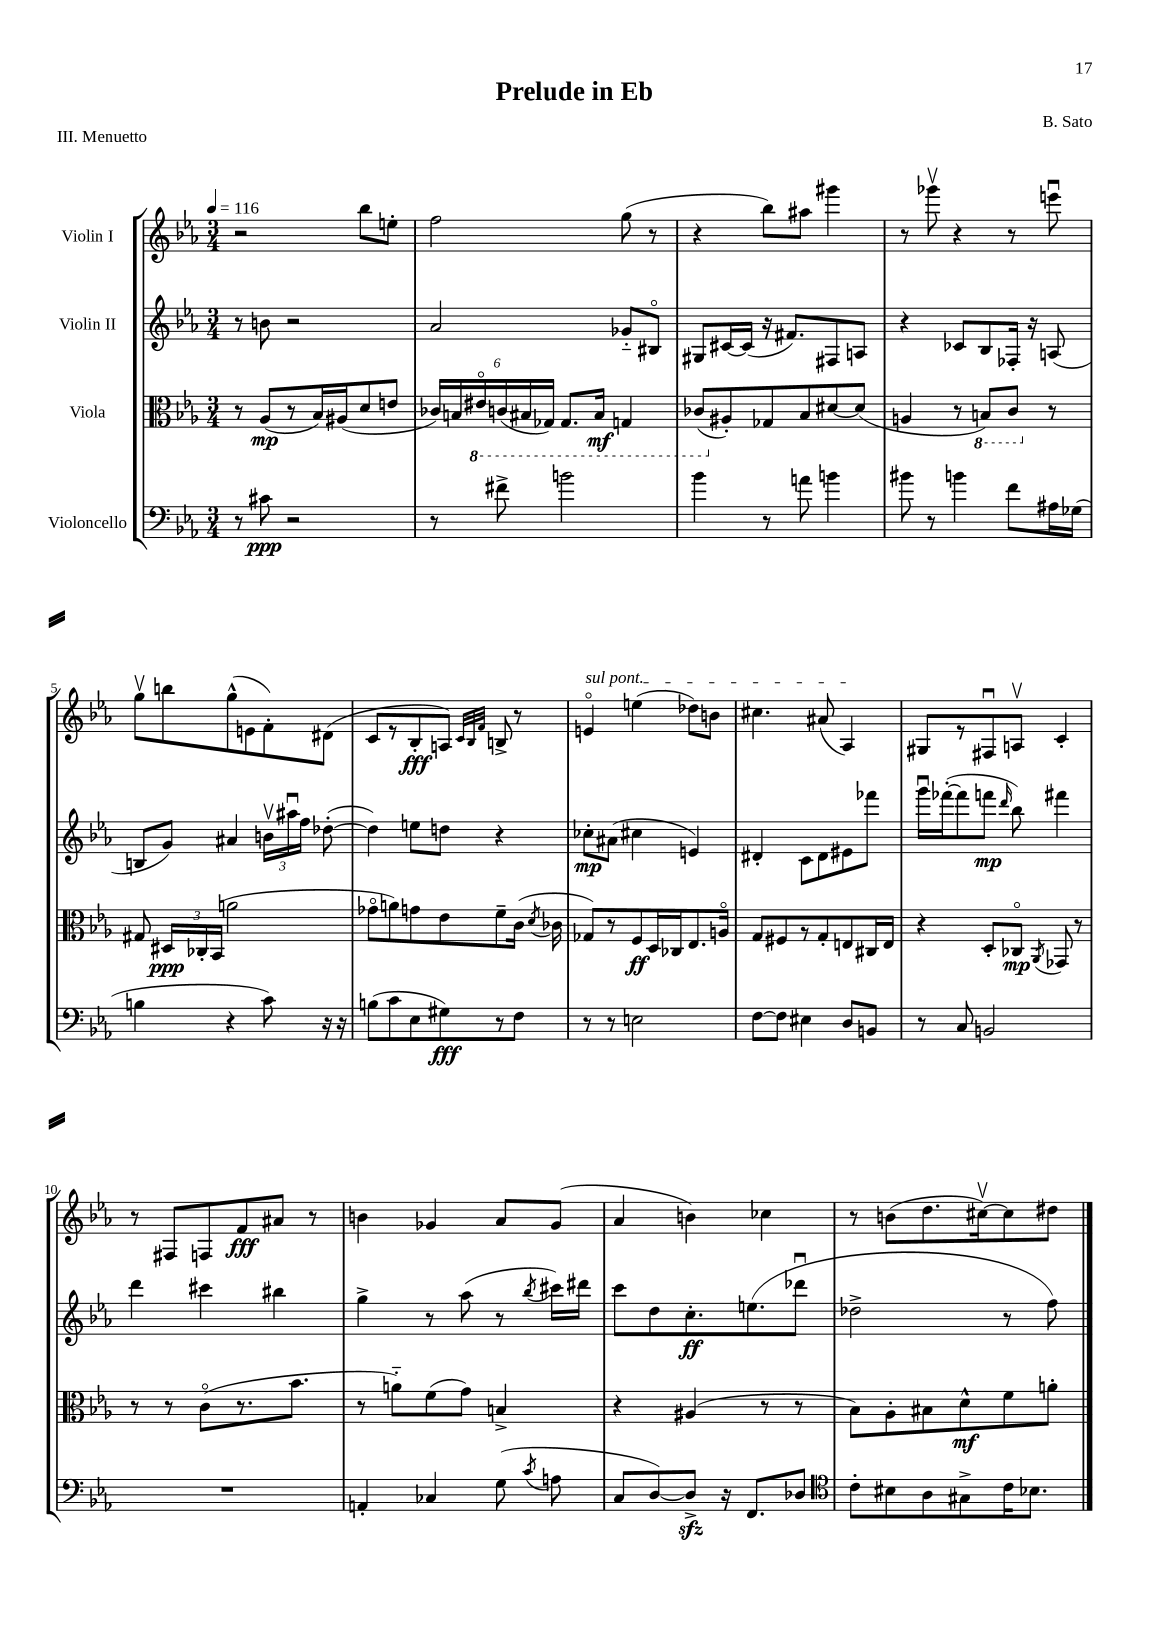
\header { title = "Prelude in Eb" composer = "B. Sato" piece = "III. Menuetto" }
<<
\new StaffGroup <<
\new Staff = "s0" \with { instrumentName = "Violin I" } {
    \clef treble \key ees \major \numericTimeSignature \time 3/4 \tempo 4 = 116
    \autoBeamOff r2 bes''8[ e''8]-. |
    f''2 g''8( r8 |
    r4 bes''8[) ais''8] gis'''4 |
    r8 ges'''8\upbow r4 r8 e'''8\downbow |
    g''8[\upbow b''8 g''8-^( e'8 f'8-.) dis'8]( |
    c'8[ r8 bes8-.\fff a8]) \grace { c'32[ bes32 f'32] } b8-> r8 |
    \once \override TextSpanner.bound-details.left.text = \markup { \italic "sul pont." } e'4\flageolet\startTextSpan e''4( des''8[) b'8] |
    cis''4. ais'8( aes4\stopTextSpan) |
    gis8[ r8 fis8\downbow a8]\upbow c'4-. |
    r8 fis8[ f8 f'8\fff ais'8] r8 |
    b'4 ges'4 aes'8[ ges'8]( |
    aes'4 b'4) ces''4 |
    r8 b'8[( d''8. cis''16~\upbow) cis''8 dis''8] \bar "|." |
}
\new Staff = "s1" \with { instrumentName = "Violin II" } {
    \clef treble \key ees \major \numericTimeSignature \time 3/4
    \autoBeamOff r8 b'8 r2 |
    aes'2 ges'8[-_ bis8]\flageolet |
    gis8[ cis'16~ cis'16]( r16 fis'8.[) fis8 a8] |
    r4 ces'8[ bes8 fes16]-. r16 a8( |
    b8[ g'8]) ais'4 \tuplet 3/2 { b'16[\upbow ais''16\downbow f''16] } des''8~-.( |
    des''4) e''8[ d''8] r4 |
    ces''8[-.\mp ais'8]( cis''4 e'4) |
    dis'4-. c'8[ dis'8 eis'8 fes'''8] |
    g'''16[\downbow fes'''16~-.( fes'''8 f'''8]\mp \grace { d'''16 } bes''8) fis'''4 |
    d'''4 cis'''4 bis''4 |
    g''4-> r8 aes''8( r8 \acciaccatura { bes''8 } cis'''16[) dis'''16] |
    c'''8[ d''8 c''8.-.\ff e''8.( des'''8]\downbow |
    des''2-> r8 f''8) \bar "|." |
}
\new Staff = "s2" \with { instrumentName = "Viola" } {
    \clef alto \key ees \major \numericTimeSignature \time 3/4
    \autoBeamOff r8 aes8[\mp( r8 bes16) ais16( d'8 e'8] |
    \tuplet 6/4 { ces'16[) b16 \ottava #-1 eis16\flageolet c!16( bis,16 ges,16]) } ges,8.[ bis,16]\mf g,4 |
    ces8[( \ottava #0 ais8-.) ges8 bes8 dis'8~ dis'8]( |
    a4 r8 \ottava #-1 b,8[) c8] \ottava #0 r8 |
    gis8 \tuplet 3/2 { dis16[\ppp ces16-. bes,16]( } a'2 |
    ges'8[\flageolet a'8) g'8 ees'8 f'8-- c'16]( \acciaccatura { d'8 } ces'16 |
    ges8[) r8 f8\ff d16 ces16 ees8. a16]\flageolet |
    g8[ fis8 r8 g8-. e8 cis16 e16] |
    r4 d8[-. ces8]\flageolet\mp \acciaccatura { aes,8 } ges,8 r8 |
    r8 r8 c'8[\flageolet( r8. bes'8.] |
    r8 a'8[-_) f'8( g'8]) b4-> |
    r4 ais4( r8 r8 |
    bes8[) aes8-. bis8 d'8-^\mf f'8 a'8]-. \bar "|." |
}
\new Staff = "s3" \with { instrumentName = "Violoncello" } {
    \clef bass \key ees \major \numericTimeSignature \time 3/4
    \autoBeamOff r8 cis'8\ppp r2 |
    r8 fis'8-> b'2 |
    bes'4 r8 a'8 b'4 |
    bis'8 r8 b'4 f'8[ ais16 ges16]( |
    b4 r4 c'8) r16 r16 |
    b8[( c'8 ees8 gis8\fff) r8 f8] |
    r8 r8 e2 |
    f8[~ f8] eis4 d8[ b,8] |
    r8 c8 b,2 |
    R2. |
    a,4-. ces4 g8( \acciaccatura { c'8 } a8 |
    c8[ d8~) d8]->\sfz r16 f,8.[ des8] |
    \clef tenor c'8[-. bis8 aes8 gis8-> c'16 bes8.] \bar "|." |
}
>>
>>
